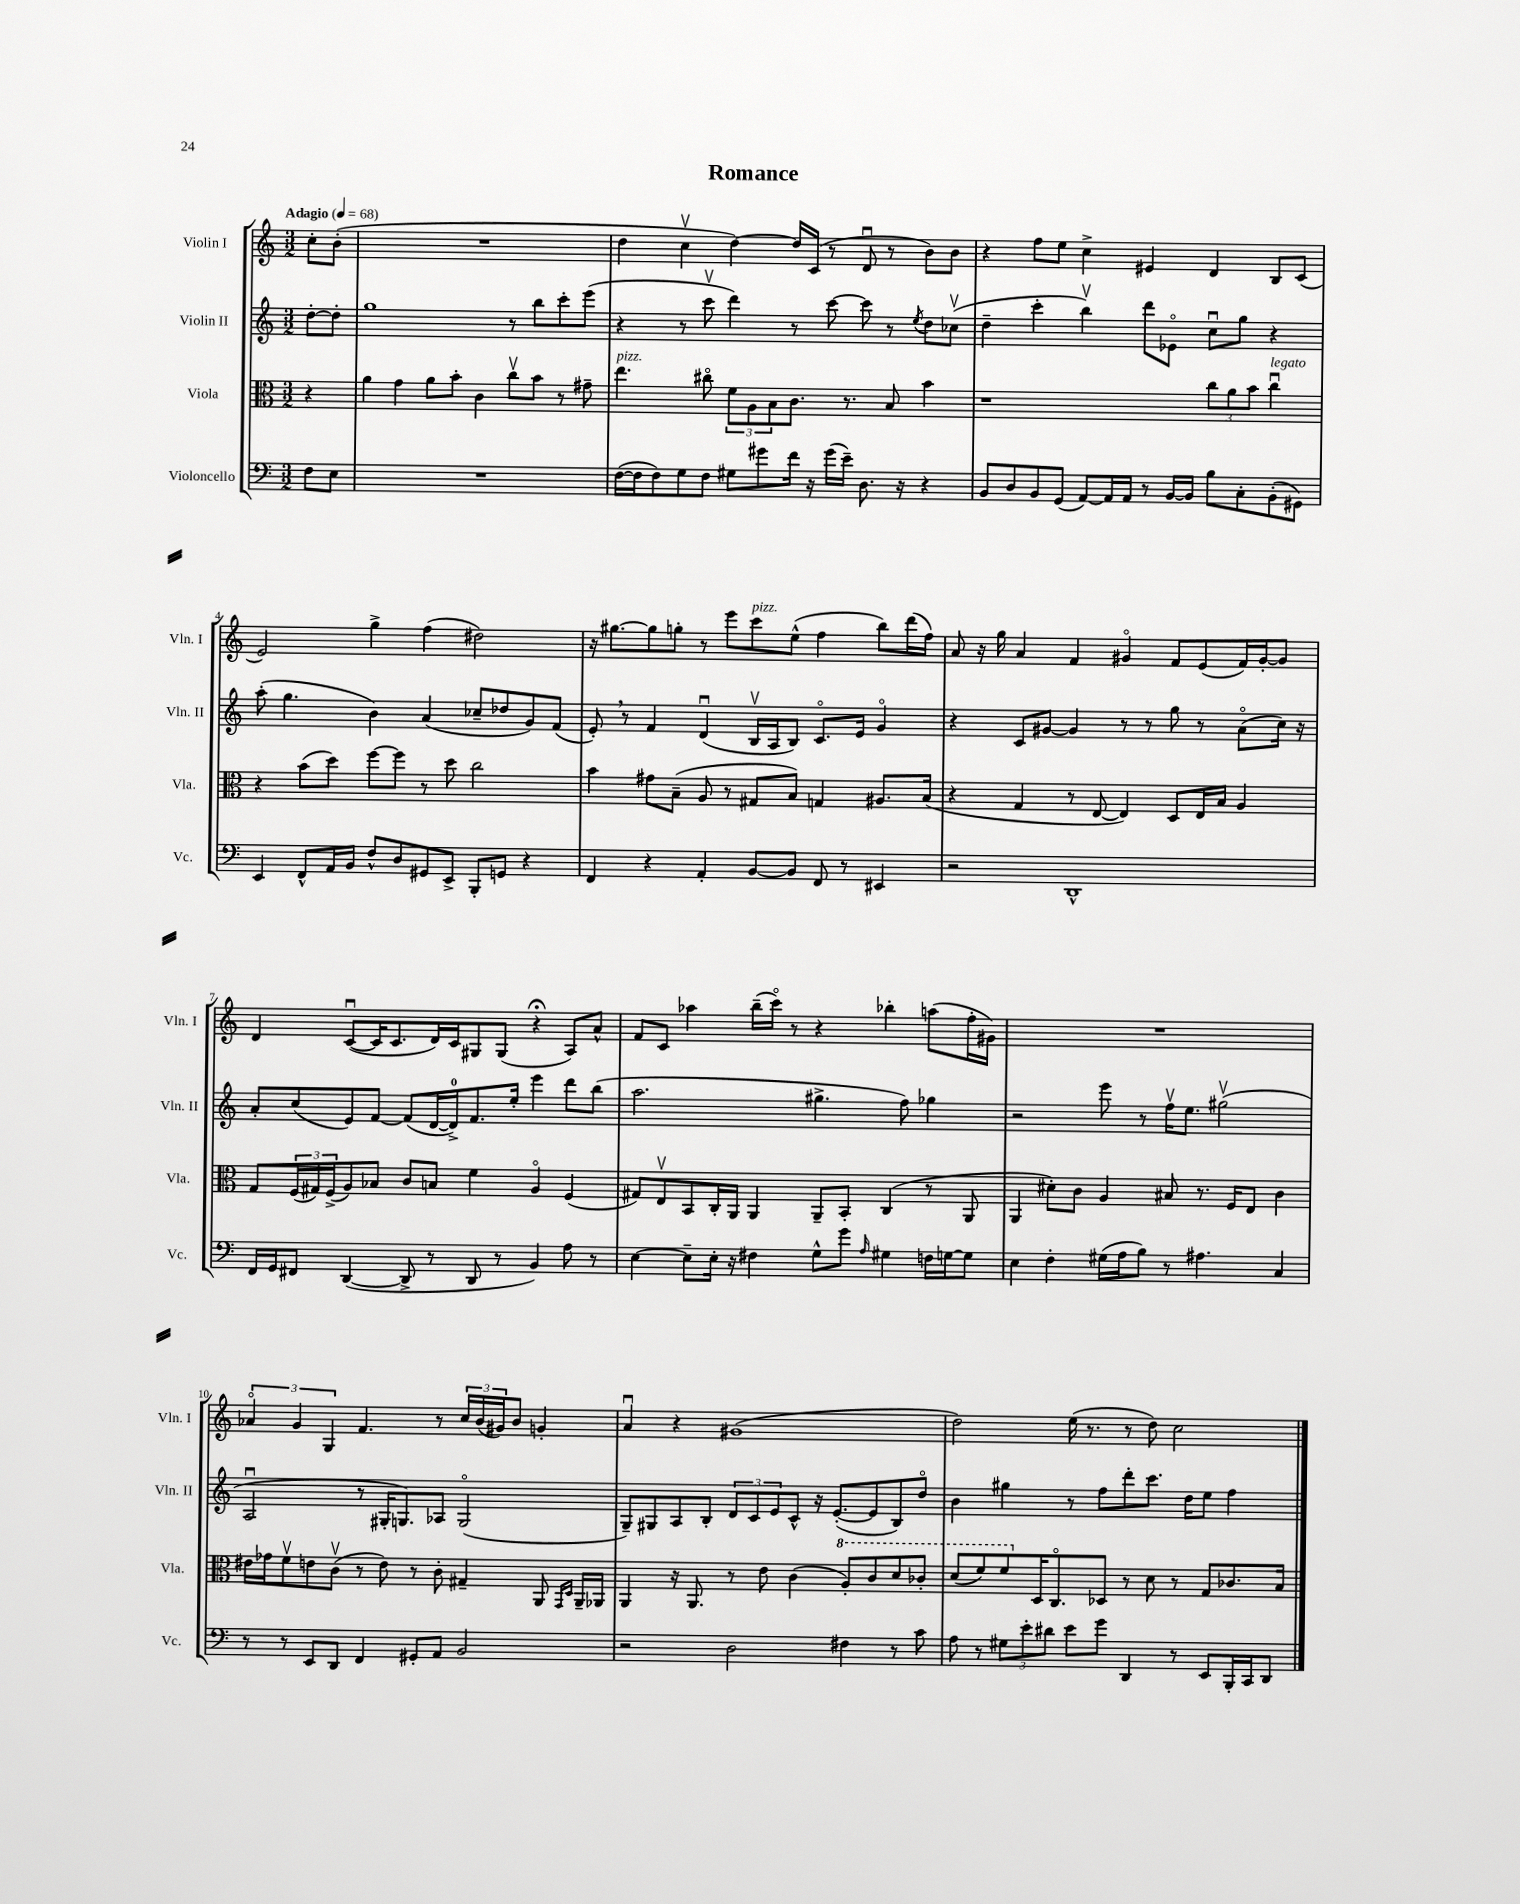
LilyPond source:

\header { title = "Romance" }
<<
\new StaffGroup <<
\new Staff = "s0" \with { instrumentName = "Violin I" shortInstrumentName = "Vln. I" } {
    \clef treble \key c \major \numericTimeSignature \time 3/2 \partial 4 \tempo "Adagio" 4 = 68
    c''8-. b'8-.( |
    R1. |
    d''4 c''4\upbow d''4~) d''16 c'16( r8 d'8\downbow r8 b'8) b'8 |
    r4 f''8 e''8 c''4-> eis'4 d'4 b8 c'8( |
    e'2) g''4-> f''4( dis''2) |
    r16 gis''8.~ gis''8 g''8-. r8 e'''8 c'''8^\markup { \italic "pizz." } e''8-^( f''4 b''8) d'''16( f''16) |
    a'8 r16 g''16 a'4 f'4 gis'4\flageolet f'8 e'8( f'16) gis'16~-. gis'8 |
    d'4 c'8~\downbow( c'16 c'8. d'16) c'16 gis8 gis8( r4\fermata a8) a'8-^ |
    f'8 c'8 aes''4 b''16--( c'''16\flageolet) r8 r4 bes''4-. a''8( f''16-. gis'16) |
    R1. |
    \tuplet 3/2 { aes'4\flageolet g'4 g4 } f'4. r8 \tuplet 3/2 { c''16 b'16( gis'16) } b'8 g'4-. |
    a'4\downbow r4 gis'1( |
    d''2) e''16( r8. r8 d''8) c''2 \bar "|." |
}
\new Staff = "s1" \with { instrumentName = "Violin II" shortInstrumentName = "Vln. II" } {
    \clef treble \key c \major \numericTimeSignature \time 3/2 \partial 4
    d''8~-. d''8-. |
    g''1 r8 b''8 c'''8-. e'''8( |
    r4 r8 c'''8\upbow d'''4) r8 c'''8~ c'''8 r8 \acciaccatura { e''8 } d''8 ces''8\upbow( |
    d''4-- c'''4-. b''4\upbow) d'''8 ees'8\flageolet c''8\downbow g''8 r4 |
    a''8-.( g''4. b'4) a'4( ces''8-- des''8 g'8) f'8( |
    e'8-.) \breathe r8 f'4 d'4\downbow( b16\upbow a16 b8) c'8.\flageolet e'16 g'4\flageolet |
    r4 c'8 gis'8~ gis'4 r8 r8 g''8 r8 a'8\flageolet( c''16) r16 |
    a'8-. c''8( e'8) f'8~ f'8( d'16~ d'16-0->) f'8. e''16-. e'''4 d'''8 b''8( |
    a''2. gis''4.-> f''8) ges''4 |
    r2 e'''8 r8 f''16\upbow e''8. gis''2\upbow( |
    a2\downbow r8 gis16-. g8.) aes8 g2\flageolet( |
    g8--) gis8 a8 b8-. \tuplet 3/2 { d'8 c'8 e'8 } c'8-^ r16 e'8.~-.( e'8 b8) d''8\flageolet |
    b'4 gis''4 r8 f''8 d'''8-. c'''8. d''16 e''8 f''4 \bar "|." |
}
\new Staff = "s2" \with { instrumentName = "Viola" shortInstrumentName = "Vla." } {
    \clef alto \key c \major \numericTimeSignature \time 3/2 \partial 4
    r4 |
    a'4 g'4 a'8 b'8-. c'4 c''8\upbow b'8 r8 gis'8-- |
    e''4.^\markup { \italic "pizz." } cis''8\flageolet \tuplet 3/2 { f'8 a8 b8 } c'8. r8. b8 b'4 |
    r1 \tuplet 3/2 { c''8 a'8 b'8 } c''4\downbow^\markup { \italic "legato" } |
    r4 b'8( d''8) f''8~ f''8 r8 d''8 c''2 |
    b'4 gis'8 b8--( a8 r8 gis8 b8) g4 ais8. b16( |
    r4 g4 r8 e8~ e4) d8 e16 b16 a4 |
    g8 \tuplet 3/2 { f16( gis16) f16->( } a8) bes8 c'8 b8 f'4 a4\flageolet f4( |
    gis8) e8\upbow b,8 c16-. a,16 a,4 a,8-- b,8-. c4( r8 a,8 |
    a,4 dis'8-.) c'8 a4 bis8 r8. f16 e8 c'4 |
    eis'16 ges'16 f'8\upbow e'8 c'8\upbow( r8 e'8) r8 c'8-. gis4-- a,8 \grace { g,16 d16 } a,16-- aes,16 |
    a,4 r16 a,8. r8 e'8 c'4( \ottava #1 a'8-.) c''8 d''8 ces''8-. |
    d''8( f''8) f''8 \ottava #0 d16 c8.\flageolet des8 r8 d'8 r8 g8 ces'8. b16 \bar "|." |
}
\new Staff = "s3" \with { instrumentName = "Violoncello" shortInstrumentName = "Vc." } {
    \clef bass \key c \major \numericTimeSignature \time 3/2 \partial 4
    f8 e8 |
    R1. |
    f16~( f16 f8) g8 f8 gis8 gis'8 f'16 r16 gis'16( e'16--) d8. r16 r4 |
    b,8 d8 b,8 g,8( a,8~) a,16 a,16 r8 b,16~ b,16 b8 c8-. b,8-.( gis,8) |
    e,4 f,8-^ a,16 b,16 f8-^ d8 gis,8 e,8-> b,,8-. g,8 r4 |
    f,4 r4 a,4-. b,8~ b,8 f,8 r8 eis,4 |
    r2 d,1-^ |
    f,16 g,16 fis,8 d,4~( d,8-> r8 d,8 r8 b,4) a8 r8 |
    e4~ e8-- e16-. r16 fis4 g8-^ g'8 \grace { a16 } gis4 f16 g16~ g8 |
    e4 f4-. gis16( a16 b8) r8 ais4. c4 |
    r8 r8 e,8 d,8 f,4 gis,8-. a,8 b,2 |
    r2 d2 fis4 r8 c'8 |
    a8 r8 \tuplet 3/2 { gis8 e'8-. dis'8 } e'8 g'8 d,4 r8 e,8 b,,16-. c,16 d,8 \bar "|." |
}
>>
>>
